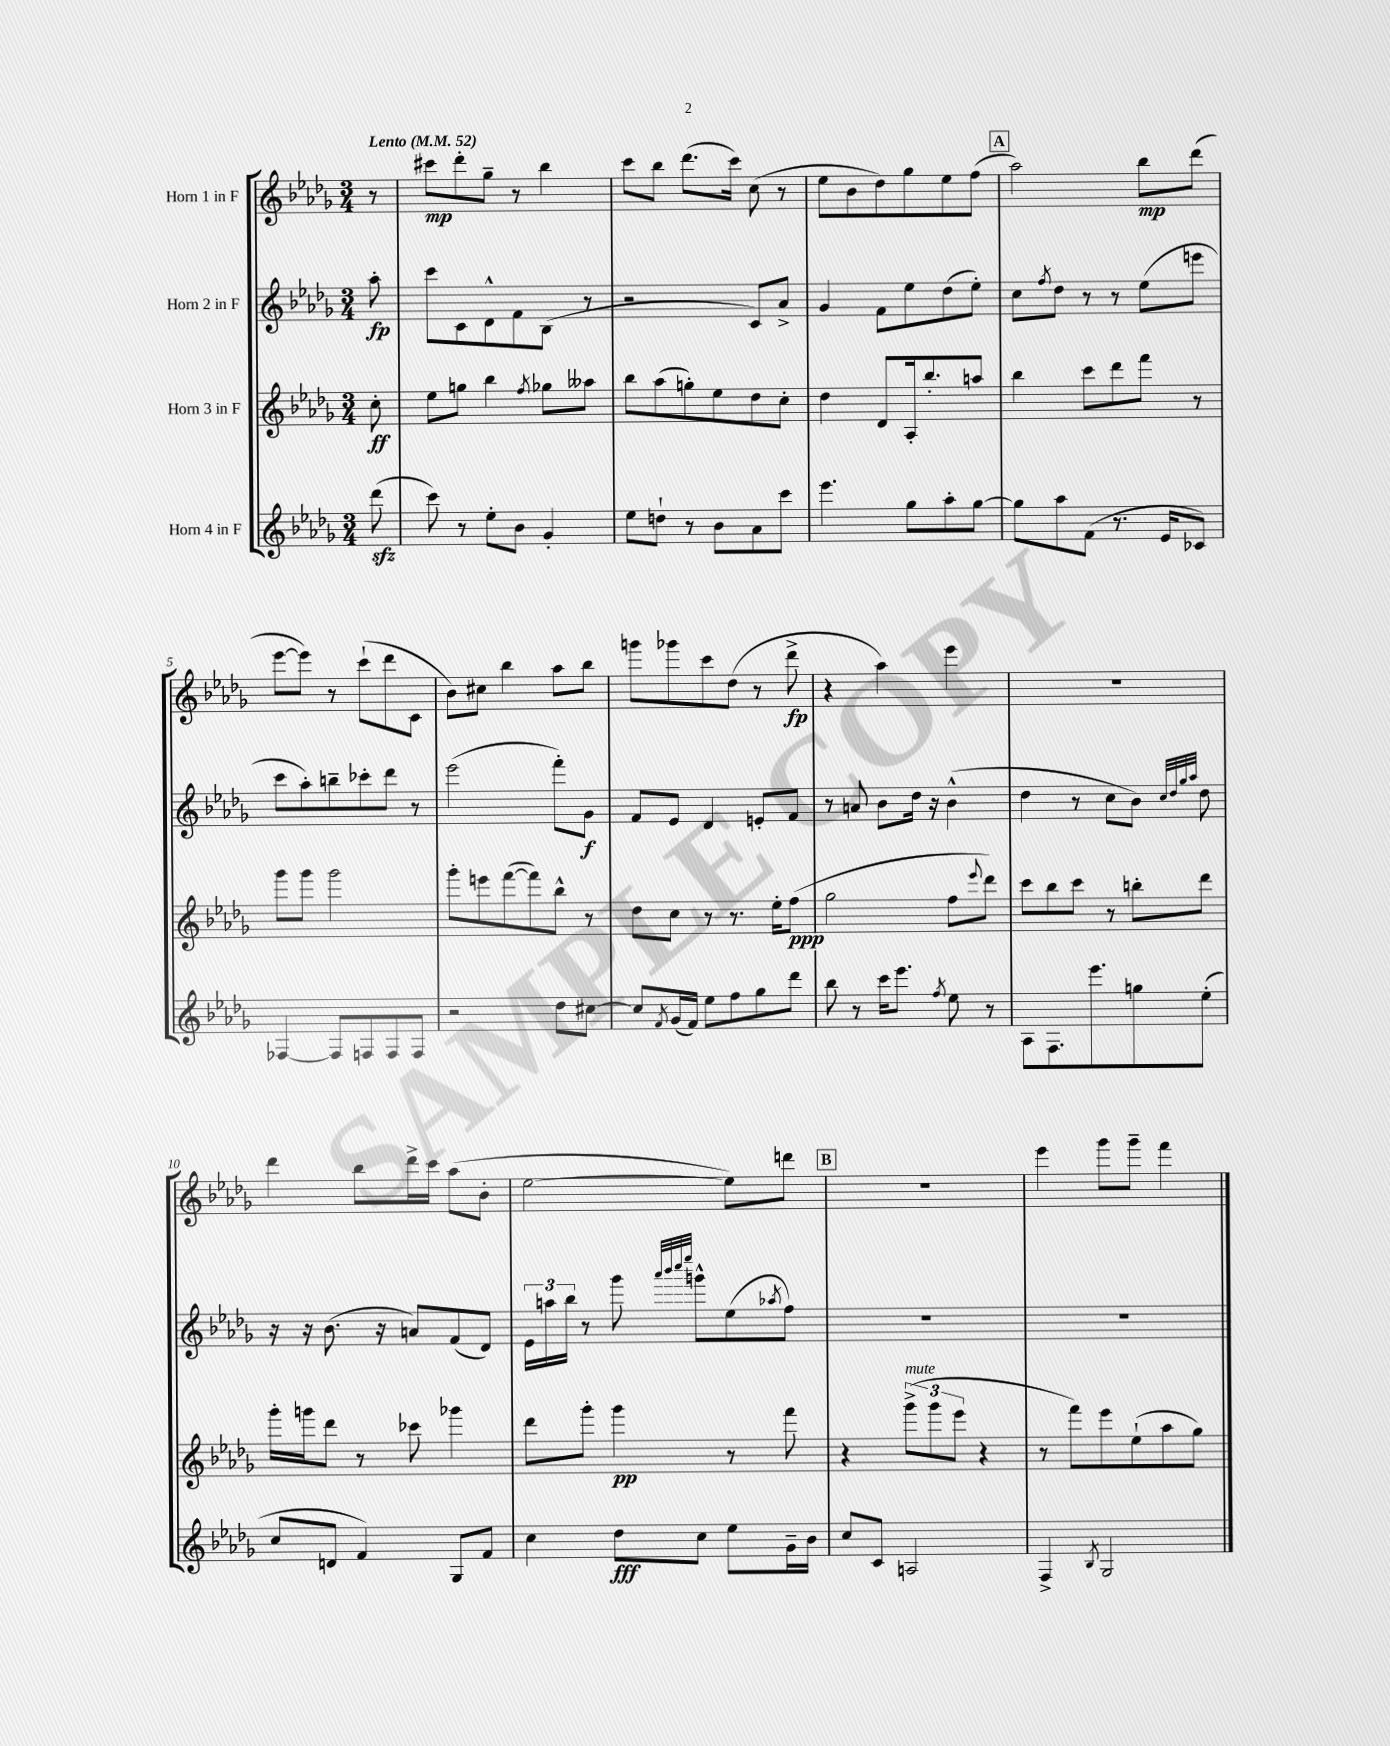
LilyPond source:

<<
\new StaffGroup <<
\new Staff = "s0" \with { instrumentName = "Horn 1 in F" } {
    \clef treble \key des \major \numericTimeSignature \time 3/4 \partial 8 \tempo "Lento" 4 = 52
    r8 |
    cis'''8\mp des'''8-. ges''8-- r8 bes''4 |
    c'''8 bes''8 des'''8.( c'''16) c''8( r8 |
    ees''8 bes'8 des''8) ges''8 ees''8 f''8( |
    \mark \markup { \box "A" } aes''2) bes''8\mp des'''8( |
    ees'''8~ ees'''8) r8 c'''8-!( des'''8 c'8 |
    bes'8) cis''8 bes''4 aes''8 bes''8 |
    g'''8 ges'''8 c'''8 des''8( r8 des'''8->\fp |
    r4 aes''4) ees'''4 |
    R2. |
    des'''4 bes''8 des'''16-> c'''16 aes''8( bes'8-. |
    ees''2~ ees''8) d'''8 |
    \mark \markup { \box "B" } R2. |
    ees'''4 ges'''8 ges'''8-- f'''4 \bar "|." |
}
\new Staff = "s1" \with { instrumentName = "Horn 2 in F" } {
    \clef treble \key des \major \numericTimeSignature \time 3/4 \partial 8
    aes''8-.\fp |
    c'''8 c'8 des'8-^ f'8 bes8( r8 |
    r2 c'8) aes'8-> |
    ges'4 f'8 ees''8 des''8( ees''8-.) |
    \mark \markup { \box "A" } c''8 \acciaccatura { f''8 } des''8 r8 r8 ees''8( e'''8 |
    c'''8 aes''8-.) b''8-- ces'''8-. des'''8 r8 |
    ees'''2( f'''8-.) ges'8\f |
    f'8 ees'8 des'4 e'8-. f'8 |
    r8 a'8 bes'8 des''16 r16 bes'4-^( |
    des''4 r8 c''8 bes'8) \grace { c''32 des''32 ges''32 aes''32 } des''8 |
    r16 r16 bes'8.( r16 a'8) f'8( des'8) |
    \tuplet 3/2 { ees'16 a''16 bes''16 } r8 ges'''8 \grace { aes'''32 bes'''32 c''''32 ees''''32 } g'''8-^ ees''8( \acciaccatura { aes''8 } f''8) |
    \mark \markup { \box "B" } R2. |
    R2. \bar "|." |
}
\new Staff = "s2" \with { instrumentName = "Horn 3 in F" } {
    \clef treble \key des \major \numericTimeSignature \time 3/4 \partial 8
    c''8-.\ff |
    ees''8 g''8 bes''4 \acciaccatura { f''8 } ges''8 aeses''8 |
    bes''8 aes''8( g''8-.) ees''8 des''8 c''8-. |
    des''4 des'8 aes16-. bes''8.-. a''8 |
    \mark \markup { \box "A" } bes''4 c'''8 des'''8 f'''8 r8 |
    ges'''8 ges'''8 ges'''2 |
    ges'''8-. e'''8 f'''8~( f'''8) bes''8-^ r8 |
    des''8 c''8 r8 r8. ees''16-. f''8\ppp( |
    ges''2 f''8 \appoggiatura { ees'''8 } des'''8) |
    c'''8 bes''8 c'''8 r8 b''8-. des'''8 |
    ges'''16-. g'''16 des'''8 r8 ces'''8 ges'''4 |
    des'''8 ges'''8-. ges'''4\pp r8 f'''8 |
    \mark \markup { \box "B" } r4 \tuplet 3/2 { ges'''8->^\markup { \italic "mute" }( ges'''8 ees'''8 } r4 |
    r8 f'''8) ees'''8 ees''8-!( aes''8 ges''8) \bar "|." |
}
\new Staff = "s3" \with { instrumentName = "Horn 4 in F" } {
    \clef treble \key des \major \numericTimeSignature \time 3/4 \partial 8
    des'''8\sfz( |
    c'''8) r8 ees''8-. bes'8 ges'4-. |
    ees''8 d''8-! r8 bes'8 aes'8 c'''8 |
    ees'''4. ges''8 aes''8-. ges''8~ |
    \mark \markup { \box "A" } ges''8 aes''8 f'8( r8. ees'16 ces'8) |
    fes4~ fes8 f8 f8 f8 |
    r2 des''8 cis''8~ |
    cis''8 \acciaccatura { f'8 } ges'16( f'16) ees''8 f''8 ges''8 des'''8 |
    bes''8 r8 c'''16 ees'''8. \acciaccatura { f''8 } ees''8 r8 |
    aes8 f8. ees'''8. g''8 ees''8-.( |
    c''8 d'8 f'4) ges8 f'8 |
    c''4 des''8\fff c''8 ees''8 ges'16-- bes'16 |
    \mark \markup { \box "B" } c''8 c'8 a2 |
    f4-> \acciaccatura { bes8 } ges2 \bar "|." |
}
>>
>>
